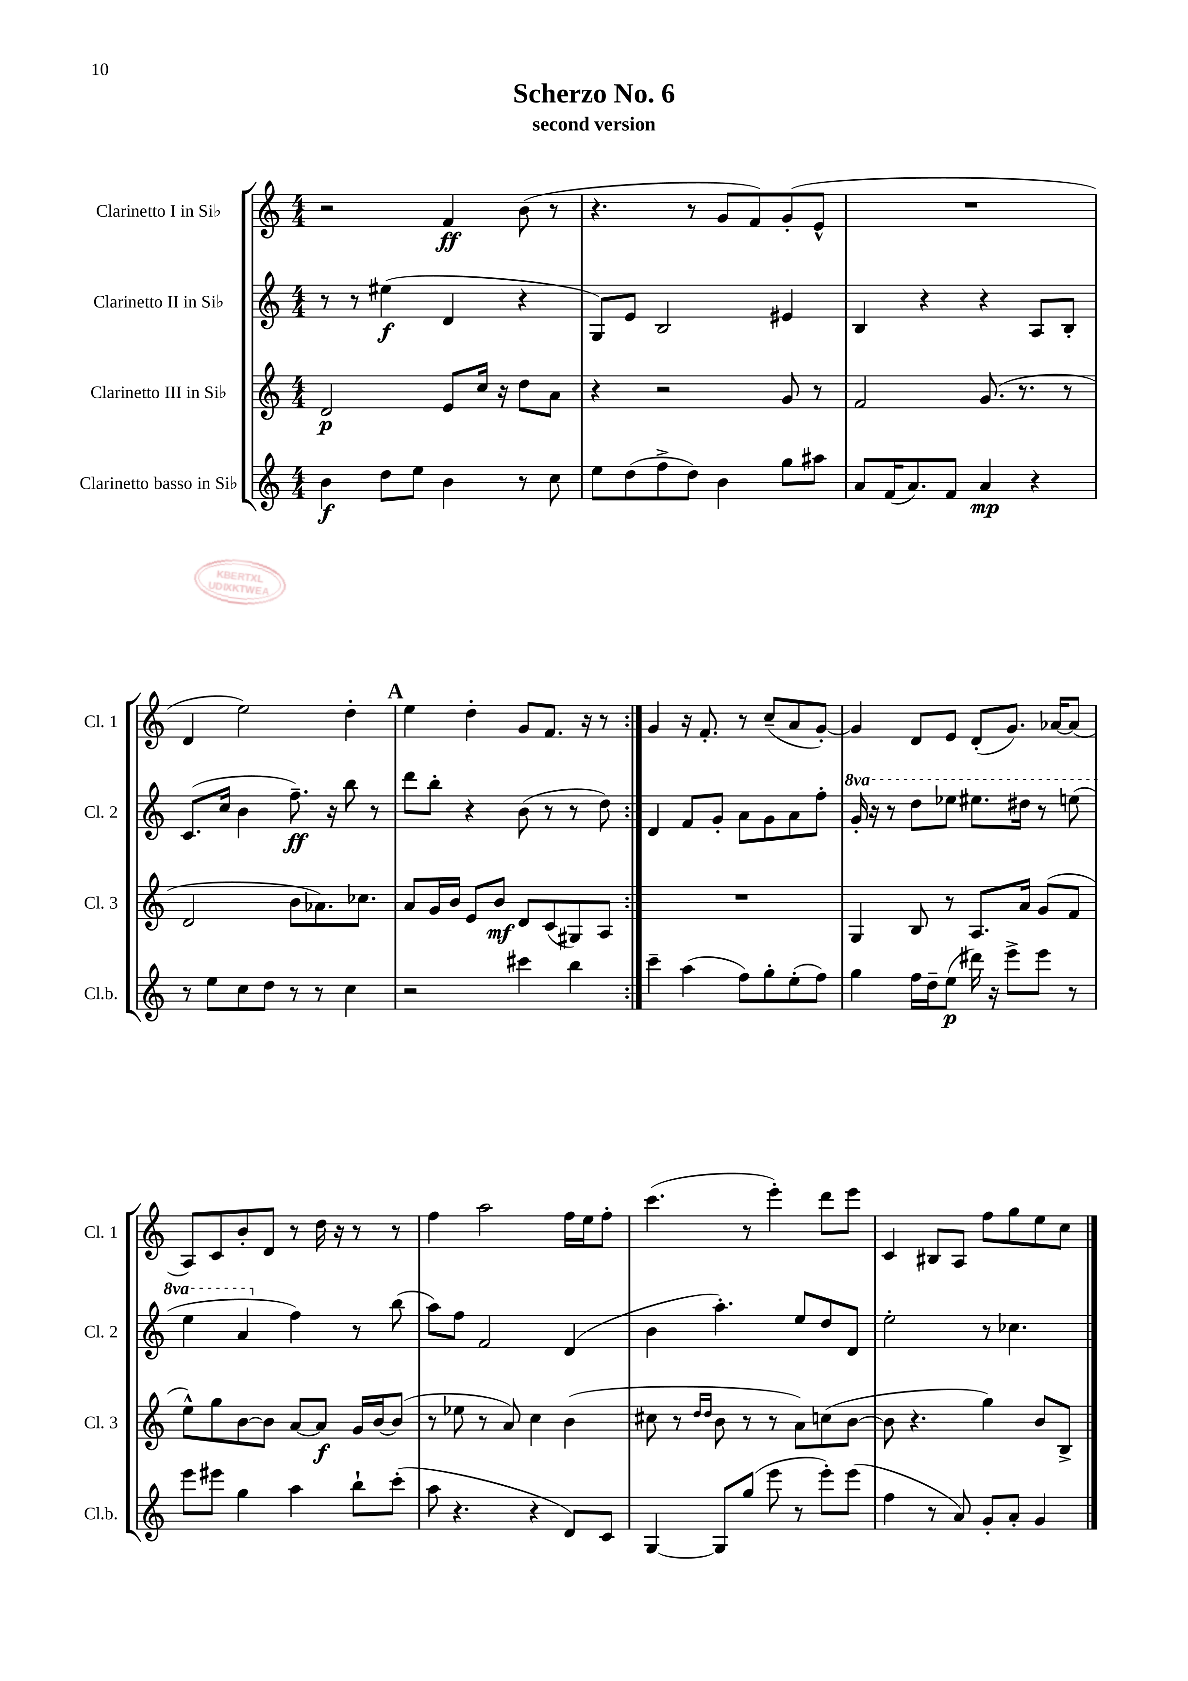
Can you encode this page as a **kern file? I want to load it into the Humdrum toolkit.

**kern	**kern	**kern	**kern
*staff4	*staff3	*staff2	*staff1
*clefG2	*clefG2	*clefG2	*clefG2
*k[]	*k[]	*k[]	*k[]
*M4/4	*M4/4	*M4/4	*M4/4
4b	2d	8r	2r
.	.	8r	.
8dd	.	(4ee#	.
8ee	.	.	.
4b	8e	4d	4f
.	16cc	.	.
.	16r	.	.
8r	8dd	4r	(8b
8cc	8a	.	8r
=	=	=	=
8ee	4r	8G)	4.r
(8dd	.	8e	.
8ff^	2r	2B	.
8dd)	.	.	8r
4b	.	.	8g
.	.	.	8f)
8gg	8g	4e#	(8g'
8aa#	8r	.	8e^^
=	=	=	=
8a	2f	4B	1r
(16f	.	.	.
8.a)	.	.	.
.	.	4r	.
8f	.	.	.
4a	(8.g	4r	.
.	8.r	.	.
4r	.	8A	.
.	8r	8B'	.
=	=	=	=
8r	2d	(8.c	4d
8ee	.	.	.
.	.	16cc	.
8cc	.	4b	2ee)
8dd	.	.	.
8r	8b	8.ff~)	.
8r	8.a-)	.	.
.	.	16r	.
4cc	.	8bb	4dd'
.	8.cc-	.	.
.	.	8r	.
=	=	=	=
2r	8a	8ddd	4ee
.	16g	8bb'	.
.	16b	.	.
.	8e	4r	4dd'
.	8b	.	.
4ccc#	8d	(8b	8g
.	(8c	8r	8.f
4bb	8G#)	8r	.
.	.	.	16r
.	8A	8dd)	8r
=:|!	=:|!	=:|!	=:|!
4ccc~	1r	4d	4g
(4aa	.	8f	16r
.	.	.	8.f'
.	.	8g'	.
8ff)	.	8a	8r
8gg'	.	8g	(8cc~
(8ee'	.	8a	8a
8ff)	.	8ff'	[8g')
=	=	=	=
4gg	4G	16gg'	4g]
.	.	16r	.
.	.	8r	.
16ff	8B	8ddd	8d
16dd~	.	.	.
(8ee	8r	8eee-	8e
16ddd#)	8.A	8.eee#	(8d'
16r	.	.	.
8eee^	.	.	8.g)
.	16a	16ddd#	.
8eee	(8g	8r	.
.	.	.	[16a-
8r	8f	(8eee	(8a-]
=	=	=	=
8eee	8ee^^)	4eee	8A)
8eee#	8gg	.	8c
4gg	[8b	4aa	8b'
.	8b]	.	8d
4aa	[8a	4ff)	8r
.	8a]	.	16dd
.	.	.	16r
8bb`	16g	8r	8r
.	[16b	.	.
(8ccc'	(8b]	(8bb	8r
=	=	=	=
8aa	8r	8aa)	4ff
4.r	8ee-	8ff	.
.	8r	2f	2aa
.	8a)	.	.
4r	4cc	.	.
8d)	(4b	(4d	16ff
.	.	.	16ee
8c	.	.	8ff'
=	=	=	=
[4G	8cc#	4b	(4.ccc
.	8r	.	.
.	16qqdd	.	.
.	16qqdd	.	.
8G]	8b	4.aa')	.
(8gg	8r	.	8r
8eee	8r	.	4eee')
8r	8a)	8ee	.
8eee')	(8cc	8dd	8ddd
(8eee	[8b	8d	8eee
=	=	=	=
4ff	8b]	2ee'	4c
.	4.r	.	.
8r	.	.	8B#
8a)	.	.	8A
8g'	4gg)	8r	8ff
8a'	.	4.cc-	8gg
4g	8b	.	8ee
.	8B^	.	8cc
==	==	==	==
*-	*-	*-	*-
